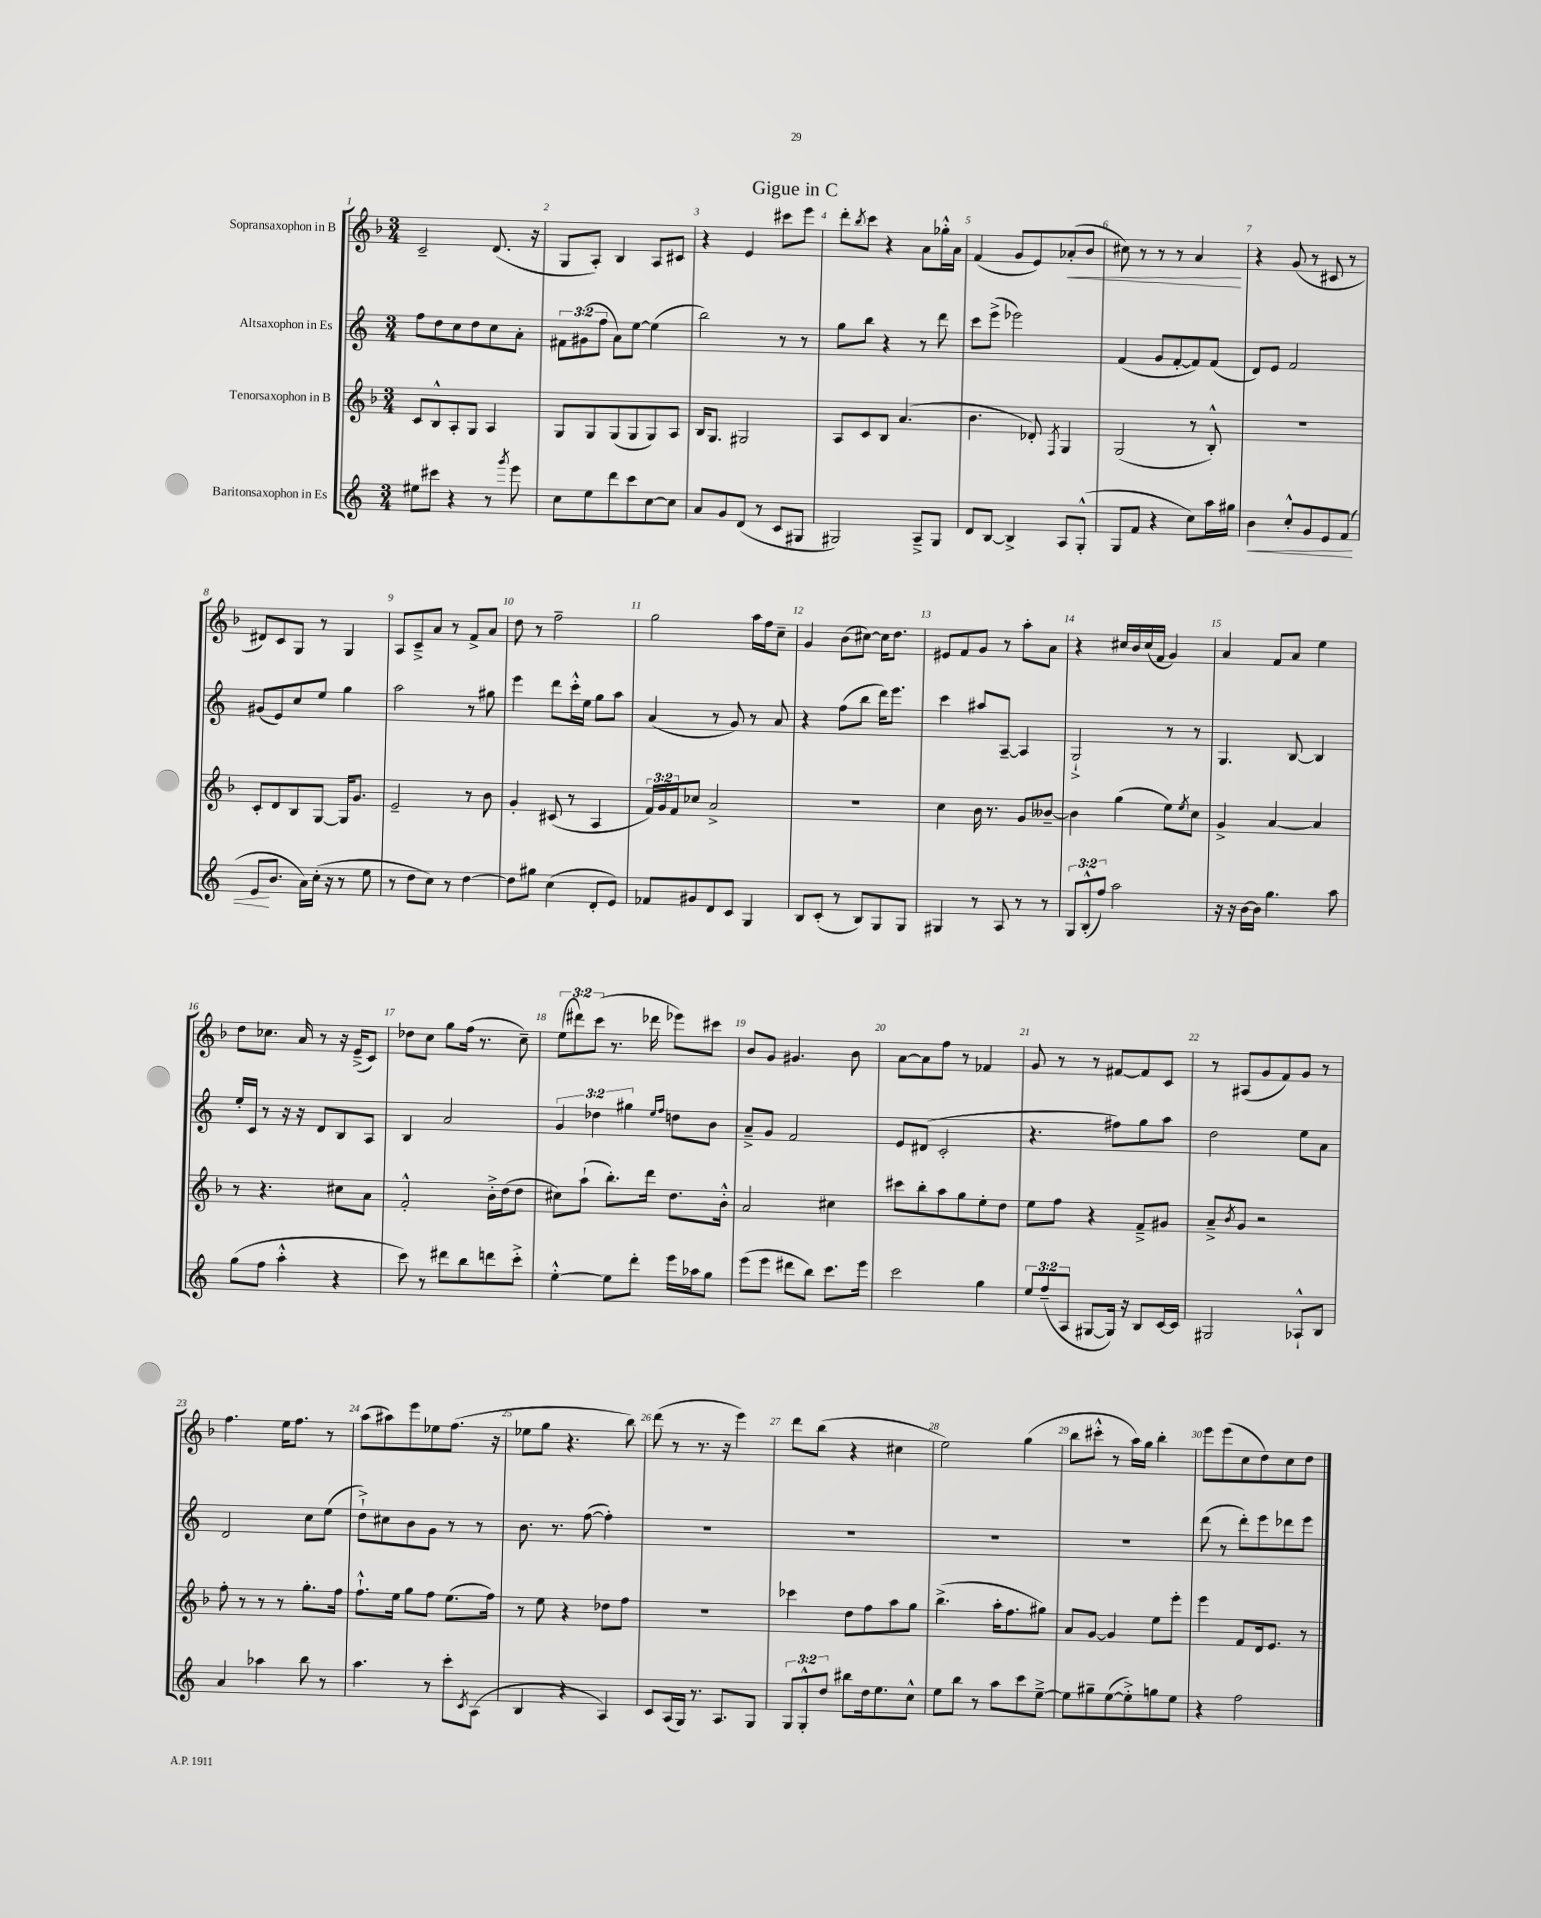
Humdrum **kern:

**kern	**kern	**kern	**kern
*staff4	*staff3	*staff2	*staff1
*clefG2	*clefG2	*clefG2	*clefG2
*k[]	*k[b-]	*k[]	*k[b-]
*M3/4	*M3/4	*M3/4	*M3/4
8ee#	8c	8ff	2c~
8ccc#	8B-^^	8dd	.
4r	8A'	8cc	.
.	8G	8dd	.
8r	4A	8cc	(8.d
8qggg	.	.	.
8eee	.	8a'	.
.	.	.	16r
=	=	=	=
8cc	8G	12f#	8G
.	.	(12g#	.
8ee	8G	.	8A')
.	.	12ff	.
8ddd	(8G	8a)	4B-
8ccc	8G	[8ee	.
[8cc	8G)	(4ee]	8A
8cc]	8A	.	8c#
=	=	=	=
8a	16B-	2bb)	4r
.	8.G	.	.
8g	.	.	.
(8d	2G#	.	4e
8r	.	.	.
8c	.	8r	8ccc#
8G#	.	8r	8eee
=	=	=	=
2G#)	8A	8gg	8ddd'
.	.	.	8qbb-
.	8c	8bb	8ccc
.	8B-	4r	4r
.	(4.a	.	.
8A~^	.	8r	8a
8G#	.	8ddd	16gg-'^^
.	.	.	16a
=	=	=	=
8d	4.b-	8ccc	(4f
[8B	.	(8eee^	.
4B^]	.	2eee-)	8g
.	8d-')	.	8e)
.	8qF	.	.
8A	4G	.	(8a-'
(8G'^^	.	.	8b-
=	=	=	=
8G	(2G	(4f	8cc#)
8f	.	.	8r
4r	.	8g	8r
.	.	[8f'	8r
8cc)	8r	8f])	4a
16aa	8B-'^^)	(8f	.
16gg#	.	.	.
=	=	=	=
4b	2.r	8d)	4r
.	.	8e	.
8cc'^^	.	2f	(8g
8g	.	.	8r
8e	.	.	8c#
(8f	.	.	8r
=	=	=	=
8e	8c'	(8g#	8d#)
8.b	8d	8e)	8c
.	8B-	8cc	8G
16a)	.	.	.
(16cc'	[8G	8ee	8r
16r	.	.	.
8r	16G]	4gg	4G
.	8.g	.	.
8ee	.	.	.
=	=	=	=
8r	2e~	2aa	8A
8dd	.	.	8c~^
8cc)	.	.	8a
8r	.	.	8r
[4dd	8r	8r	8f^
.	8b-	8gg#	8a
=	=	=	=
8dd]	4g'	4eee	8dd
8gg#	.	.	8r
(4cc	(8c#	8ddd	2ff~
.	8r	16ccc'^^	.
.	.	16ee	.
8d'	4A	8gg	.
8e)	.	8aa	.
=	=	=	=
8f-	24f)	(4a	2gg
.	24g	.	.
.	24f	.	.
8g#	8cc-	.	.
8d	2a^	8r	.
8c	.	8g)	.
4G	.	8r	16aa
.	.	.	16ff
.	.	8a	8cc~
=	=	=	=
8B	2.r	4r	4g
(8c'	.	.	.
8r	.	(8ff	(8b-
8B)	.	8bb	[8cc#)
8G	.	16ddd)	16cc#]
.	.	8.eee	8.dd
8G	.	.	.
=	=	=	=
4G#	4cc	4ccc	8e#
.	.	.	8f
8r	16b-	8aa#	8g
.	8.r	.	.
8A	.	[8A~	8r
8r	8g	4A]	8aa'
8r	[8b--~	.	8a
=	=	=	=
12G	4b--]	2G`^	4r
(12B'^^	.	.	.
12ff)	.	.	.
2aa	(4gg	.	16cc#
.	.	.	16b-
.	.	.	(16cc#
.	.	.	16f
.	8ee)	8r	4g)
.	8qee	.	.
.	8cc	8r	.
=	=	=	=
16r	4g^	4.G	4a
16r	.	.	.
[16b	.	.	.
16b]	.	.	.
4.gg	[4a	.	8f
.	.	[8B	8a
.	4a]	4B]	4ee
8aa	.	.	.
=	=	=	=
(8gg	8r	16ee'	8dd
.	.	16c	.
8ff	4.r	8r	8.cc-
4aa'^^	.	16r	.
.	.	16r	16a
.	.	8d	8r
4r	8cc#	8B	16r
.	.	.	(16e~^
.	8a	8A	8c)
=	=	=	=
8ccc)	2f'^^	4B	8dd-
8r	.	.	8cc
8ddd#	.	2a	8gg
8bb	.	.	(16ff
.	.	.	8.r
8ddd	16b-'^	.	.
.	(16dd	.	.
8ccc'^	8dd	.	8cc~)
=	=	=	=
[4ee'^^	8cc#)	6g	(12ee
.	.	.	12ddd#)
.	(8aa`	.	.
.	.	6dd-	(12ccc
8ee]	8.bb-')	.	8.r
.	.	6gg#	.
8ddd'	.	.	.
.	16ddd	.	16ddd-
.	.	16qqee	.
.	.	16qqff	.
16eee	8.dd	8dd	8eee-)
16aa-	.	.	.
8gg	.	8b	8ccc#
.	16b-'^^	.	.
=	=	=	=
(8eee	2a	8a~^	8b-
8eee	.	8g	8g
8ddd#	.	2f	4.g#
8bb)	.	.	.
8.ccc	4cc#	.	.
.	.	.	8b-
16eee	.	.	.
=	=	=	=
2ccc	8ccc#	8e	[8a
.	8bb-'	(8d#	8a]
.	8aa	2c'	8ff
.	8gg	.	8r
4gg	8ee'	.	4f-
.	8dd	.	.
=	=	=	=
12ee	8ee	4.r	8g
(12ff~	.	.	.
.	8ff	.	8r
12A	.	.	.
[8G#	4r	.	8r
16G#])	.	8ff#)	[8f#
16r	.	.	.
8B	8f~^	8gg	8f#]
[16c	8g#	8aa	8c
16c]	.	.	.
=	=	=	=
2G#	8a~^	2dd	8r
.	8qb-	.	.
.	8g	.	(8A#
.	2r	.	8g
.	.	.	8f)
8A-`^^	.	8ee	8g
8B	.	8a	8r
=	=	=	=
4a	8ff'	2d	4.ff
.	8r	.	.
4aa-	8r	.	.
.	8r	.	16ee
.	.	.	8.ff
8bb	8.gg'	8cc	.
8r	.	(8ee	8r
.	16ff	.	.
=	=	=	=
4.aa	8.ff`^^	8dd`^)	(8aa
.	.	8cc#	8aa#)
.	16ee	.	.
.	8gg	8b	8eee
8r	8ff	8g	8ee-
8ccc'	(8.ee	8r	(8.ff
8qc	.	.	.
(8A	.	8r	.
.	16ff)	.	16r
=	=	=	=
4B	8r	8.b	8ee-
.	8ee	.	8gg
.	.	8.r	.
4r	4r	.	4.r
.	.	([8ff	.
4A)	8dd-	4ff'])	.
.	8ff	.	8bb-)
=	=	=	=
8c	2.r	2.r	(8ddd
(16A	.	.	8r
16G)	.	.	.
8.r	.	.	8.r
8.A	.	.	16r
.	.	.	4eee)
8G	.	.	.
=	=	=	=
12G	4ccc-	2.r	8ddd
12G'^^	.	.	.
.	.	.	(8bb-
12dd	.	.	.
8bb#	8dd	.	4r
16dd	8ff	.	.
8.ee	.	.	.
.	8aa	.	4cc#
8cc^^	8gg	.	.
=	=	=	=
8ee	(4.bb-^	2.r	2ee)
8bb	.	.	.
8r	.	.	.
8aa	16aa'	.	.
.	8.ff	.	.
8ccc	.	.	(4gg
[8ee~^	8gg#)	.	.
=	=	=	=
8ee]	8a	2.r	8bb-
8gg#~	[8g	.	8ccc#'^^
([8ee	4g]	.	8r
8ee'^])	.	.	16aa)
.	.	.	16gg
8gg	8ee	.	4bb-'
8ee	8eee'	.	.
=	=	=	=
4r	4eee	(8ddd	8eee
.	.	8r	(8eee
2ff	8f	8ddd')	8cc
.	16d	8eee	8dd)
.	8.e	.	.
.	.	8ddd-	8cc
.	8r	8eee	8dd
==	==	==	==
*-	*-	*-	*-
